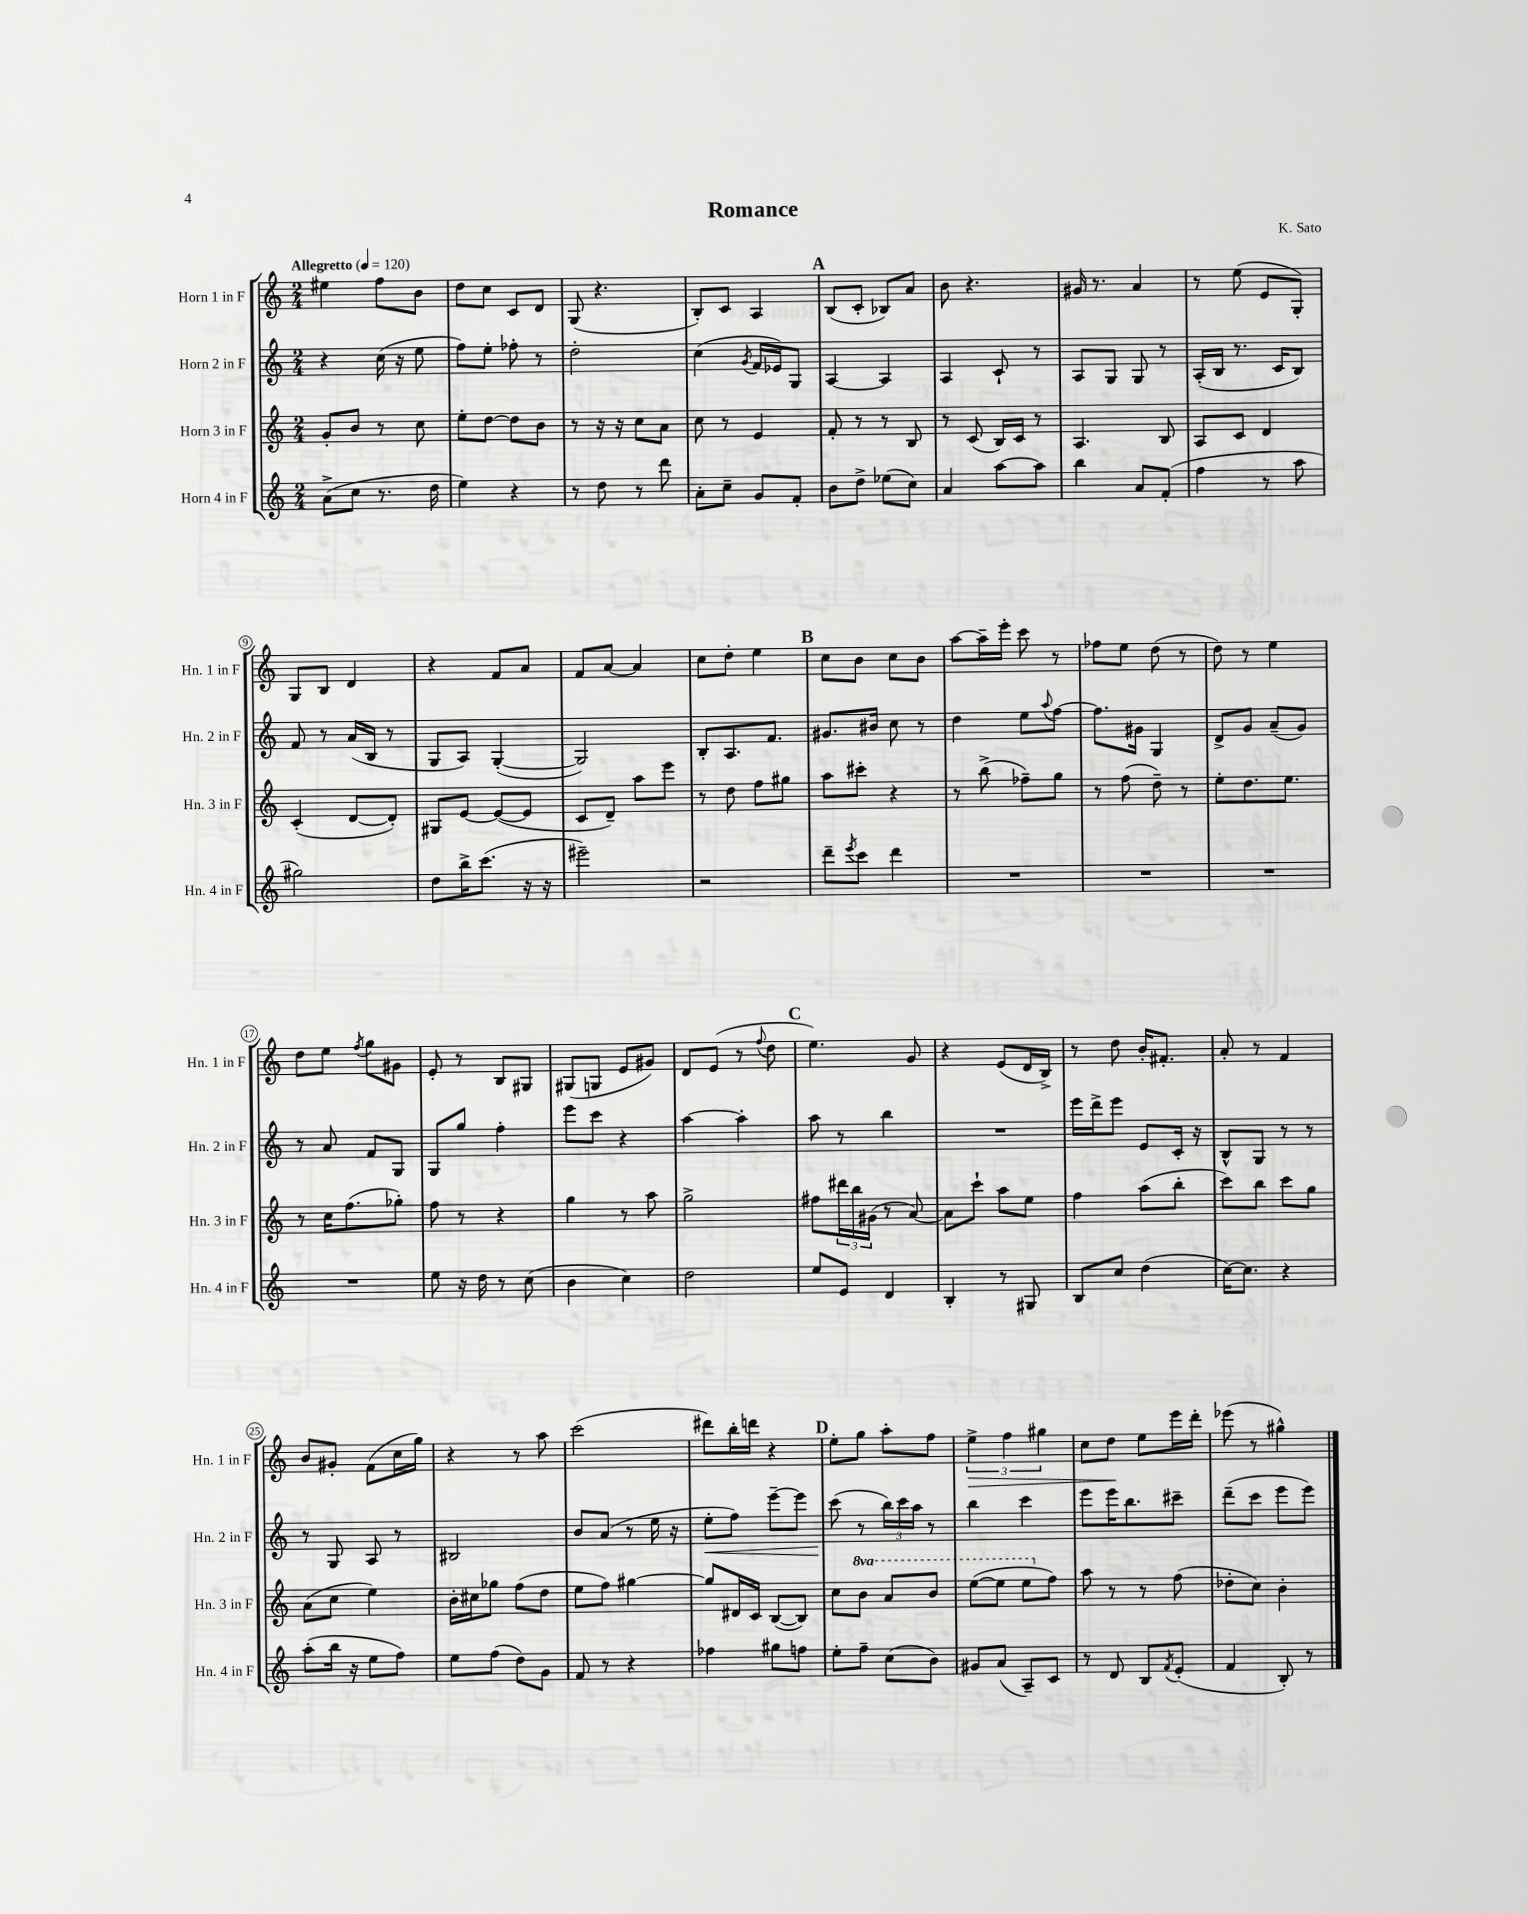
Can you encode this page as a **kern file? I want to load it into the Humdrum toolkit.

**kern	**kern	**kern	**dynam	**kern	**dynam
*part4	*part3	*part2	*part2	*part1	*part1
*staff4	*staff3	*staff2	*staff2	*staff1	*staff1
*I"Horn 4 in F	*I"Horn 3 in F	*I"Horn 2 in F	*	*I"Horn 1 in F	*
*I'Hn. 4 in F	*I'Hn. 3 in F	*I'Hn. 2 in F	*	*I'Hn. 1 in F	*
*clefG2	*clefG2	*clefG2	*	*clefG2	*
*k[]	*k[]	*k[]	*	*k[]	*
*M2/4	*M2/4	*M2/4	*	*M2/4	*
*MM120	*MM120	*MM120	*	*MM120	*
=1	=1	=1	=1	=1	=1
!	!	!	!	!LO:TX:a:B:t=Allegretto	!
(8a^\L	8g'/L	4r	.	4ee#X\	.
8cc\J	8b/J	.	.	.	.
8.r	8r	(16cc\	.	8ff\L	.
.	.	16r	.	.	.
.	8cc\	8ee\	.	8b\J	.
16dd\	.	.	.	.	.
=2	=2	=2	=2	=2	=2
4ee\)	8ee'\L	8ff\L)	.	8dd\L	.
.	[8dd\J	8ee'\J	.	8cc\J	.
4r	8dd\L]	8ff-X'\	.	8c/L	.
.	8b\J	8r	.	8d/J	.
=3	=3	=3	=3	=3	=3
8r	8r	2dd'\	.	(8G/	.
8dd\	16r	.	.	4.r	.
.	16r	.	.	.	.
8r	8cc\L	.	.	.	.
8ddd\	8a\J	.	.	.	.
=4	=4	=4	=4	=4	=4
8a'\L	8cc\	(4cc\	.	8B'/L)	.
8cc~\J	8r	.	.	8c/J	.
.	.	8qg/	.	.	.
8g/L	4e/	16f/LL	.	4A/	.
.	.	16e-X/J)	.	.	.
8f'/J	.	8G/J	.	.	.
!!LO:REH:place=s1:t=A
=5	=5	=5	=5	=5	=5
8b\L	8f'/	[4A/	.	(8B/L	.
8dd^\J	8r	.	.	8c'/J	.
(8ee-X\L	8r	4A/]	.	8B-X/L)	.
8cc\J)	8B/	.	.	8a/J	.
=6	=6	=6	=6	=6	=6
4a/	8r	4A/	.	8b\	.
.	(8c/	.	.	4.r	.
[8aa\L	16B/LL)	8c`/	.	.	.
.	16c/JJ	.	.	.	.
8aa\J]	8r	8r	.	.	.
=7	=7	=7	=7	=7	=7
4bb\	4.A/	8A/L	.	16g#X/	.
.	.	.	.	8.r	.
.	.	8G/J	.	.	.
8a/L	.	8G/	.	4a/	.
(8f'/J	8B/	8r	.	.	.
=8	=8	=8	=8	=8	=8
4ff\	8A/L	(16A'/LL	.	8r	.
.	.	16B/JJ	.	.	.
.	8c/J	8.r	.	(8ee\	.
8r	4d/	.	.	8e/L	.
.	.	16c/KL	.	.	.
8aa\	.	8B/J)	.	8G'/J)	.
!!LO:LB:g=z
=9	=9	=9	=9	=9	=9
2gg#X\)	(4c'/	8f/	.	8G/L	.
.	.	8r	.	8B/J	.
.	[8d/L	(16a/LL	.	4d/	.
.	.	16B/JJ	.	.	.
.	8d'/J])	8r	.	.	.
=10	=10	=10	=10	=10	=10
8dd\L	8G#X/L	8G/L	.	4r	.
16bb^\K	[8e/J	8A/J)	.	.	.
(8.ccc\J	.	.	.	.	.
.	(8e/L_	([4G'/	.	8f/L	.
16r	8e/J]	.	.	8a/J	.
16r	.	.	.	.	.
=11	=11	=11	=11	=11	=11
2eee#X~\)	8c/L	2G/])	.	8f/L	.
.	8d~/J)	.	.	[8a/J	.
.	8aa\L	.	.	4a/]	.
.	8eee\J	.	.	.	.
=12	=12	=12	=12	=12	=12
2r	8r	8B'/L	.	8cc\L	.
.	8dd\	8.A/	.	8dd'\J	.
.	8ff\L	.	.	4ee\	.
.	.	8.f/J	.	.	.
.	8gg#X\J	.	.	.	.
!!LO:REH:place=s1:t=B
=13	=13	=13	=13	=13	=13
8ddd~\L	8aa\L	8.g#X/L	.	8cc\L	.
8qeee/	.	.	.	.	.
8ccc\J	8ccc#X'\J	.	.	8b\J	.
.	.	16b#X/Jk	.	.	.
4ddd\	4r	8cc\	.	8cc\L	.
.	.	8r	.	8b\J	.
=14	=14	=14	=14	=14	=14
2r	8r	4dd\	.	[8aa\L	.
.	(8bb^\	.	.	16aa~\L]	.
.	.	.	.	16eee'\JJ	.
.	8ff-X~\L)	8ee\L	.	8ccc\	.
.	.	8qqaa/	.	.	.
.	8gg\J	[8ff\J	.	8r	.
=15	=15	=15	=15	=15	=15
2r	8r	8.ff\L]	.	8ff-X\L	.
.	(8ff\	.	.	8ee\J	.
.	.	16g#X\Jk	.	.	.
.	8dd~\)	4G/	.	(8dd\	.
.	8r	.	.	8r	.
=16	=16	=16	=16	=16	=16
2r	8ee'\L	8d^/L	.	8dd\)	.
.	8.dd\	8g/J	.	8r	.
.	.	(8a~/L	.	4ee\	.
.	8.ee\J	.	.	.	.
.	.	8g/J)	.	.	.
!!LO:LB:g=z
=17	=17	=17	=17	=17	=17
2r	8r	8r	.	8dd\L	.
.	16cc\KL	8a/	.	8ee\J	.
.	(8.ff\	.	.	.	.
.	.	.	.	8qff/	.
.	.	8f/L	.	8gg\L	.
.	8gg-X'\J)	8G/J	.	8g#X\J	.
=18	=18	=18	=18	=18	=18
8ee\	8ff\	8G/L	.	8e'/	.
16r	8r	8gg/J	.	8r	.
16dd\	.	.	.	.	.
8r	4r	4ff'\	.	8B/L	.
(8cc\	.	.	.	8G#X/J	.
=19	=19	=19	=19	=19	=19
4b\	4gg\	8eee\L	.	(8G#X/L	.
.	.	8ccc\J	.	8Gn/J	.
4cc\)	8r	4r	.	8e/L	.
.	8aa\	.	.	8g#X/J)	.
=20	=20	=20	=20	=20	=20
2dd\	2gg^\	[4aa\	.	8d/L	.
.	.	.	.	(8e/J	.
.	.	4aa'\]	.	8r	.
.	.	.	.	8qqff/	.
.	.	.	.	8dd\	.
!!LO:REH:place=s1:t=C
=21	=21	=21	=21	=21	=21
8ee/L	8ff#X\L	8aa\	.	4.ee\)	.
8e/J	24ddd#X\L	8r	.	.	.
.	24bb\	.	.	.	.
.	(24g#X\JJ	.	.	.	.
4d/	8r	4bb\	.	.	.
.	[8a/)	.	.	8g/	.
=22	=22	=22	=22	=22	=22
4B'/	8a\L]	2r	.	4r	.
.	8ccc`\J	.	.	.	.
8r	8aa\L	.	.	(8e/L	.
8G#X/	8ee\J	.	.	16d/L	.
.	.	.	.	16B^/JJ)	.
=23	=23	=23	=23	=23	=23
8B/L	4ff\	16eee\LL	.	8r	.
.	.	16ddd^\J	.	.	.
8cc/J	.	8eee\J	.	8dd\	.
(4dd\	(8aa\L	8e/L	.	16b'/KL	.
.	.	.	.	8.f#X'/J	.
.	8bb'\J	16c'/Jk	.	.	.
.	.	16r	.	.	.
=24	=24	=24	=24	=24	=24
[16cc\KL)	8ccc\L)	8B^^/L	.	8a'/	.
8.cc\J]	.	.	.	.	.
.	8bb\J	8G/J	.	8r	.
4r	8ccc\L	8r	.	4f/	.
.	8gg\J	8r	.	.	.
!!LO:LB:g=z
=25	=25	=25	=25	=25	=25
(8aa'\L	(8a\L	8r	.	8b/L	.
16bb\Jk	8cc\J	8G/	.	8g#X'/J	.
16r	.	.	.	.	.
8ee\L	4ee\)	8A/	.	(8f\L	.
8ff\J)	.	8r	.	16cc\L	.
.	.	.	.	16gg\JJ)	.
=26	=26	=26	=26	=26	=26
8ee\L	16b'\LL	2B#X/	.	4r	.
.	16cc#X\J	.	.	.	.
(8ff\J	8gg-X\J	.	.	.	.
8dd\L)	(8ff\L	.	.	8r	.
8g\J	8dd\J	.	.	8aa\	.
=27	=27	=27	=27	=27	=27
8f/	8ee\L	8b/L	.	(2ccc\	.
8r	8ff\J)	(8a/J	.	.	.
4r	[4gg#X\	8r	.	.	.
.	.	16ee\	.	.	.
.	.	16r	.	.	.
=28	=28	=28	=28	=28	=28
!	!	!	!LO:HP:b	!	!
4ff-X\	8gg#/L]	8ee'\L	<	8ddd#X\L)	.
.	16d#X/L	8ff\J)	.	16bb'\L	.
.	16c/JJ	.	.	16dddn\JJ	.
8gg#X\L	([8B/L	[8eee~\L	.	4r	.
8ffn\J	8B/J])	8eee\J]	.	.	.
!!LO:REH:place=s1:t=D
=29	=29	=29	=29	=29	=29
8ee'\L	8cc\L	(8ccc\	.	8ee'\L	.
*	*8va	*	*	*	*
8ff~\J	8bb\J	8r	[	8gg\J	.
(8cc\L	8aa/L	24bb\LL)	.	8aa'\L	.
.	.	24ccc\	.	.	.
.	.	24aa\JJ	.	.	.
8b\J)	8bb/J	8r	.	8ff\J	.
=30	=30	=30	=30	=30	=30
!	!	!	!	!	!LO:HP:b
8g#X/L	([8eee\L	4bb\	.	6ee^\	>
(8a/J	8eee\J]	.	.	.	.
.	.	.	.	6ff\	.
8A~/L)	8eee\L	4ccc\	.	.	.
.	.	.	.	6gg#X\	.
*	*X8va	*	*	*	*
8c/J	8ff\J)	.	.	.	.
=31	=31	=31	=31	=31	=31
8r	8aa\	8eee\L	.	8cc\L	.
8d/	8r	16eee\K	.	8dd\J	.
.	.	8.bb\	.	.	.
8B/L	8r	.	.	8ee\L	]
8qf/	.	.	.	.	.
(8e'/J	(8ff\	8ccc#X~\J	.	16eee\L	.
.	.	.	.	16ddd'\JJ	.
=32	=32	=32	=32	=32	=32
4f/	8dd-X'\L	(8ddd~\L	.	(8eee-X\	.
.	8cc\J)	8ccc\J	.	8r	.
8B'/)	4b'\	8eee\L	.	4gg#X^^\)	.
8r	.	8eee\J)	.	.	.
==	==	==	==	==	==
*-	*-	*-	*-	*-	*-
